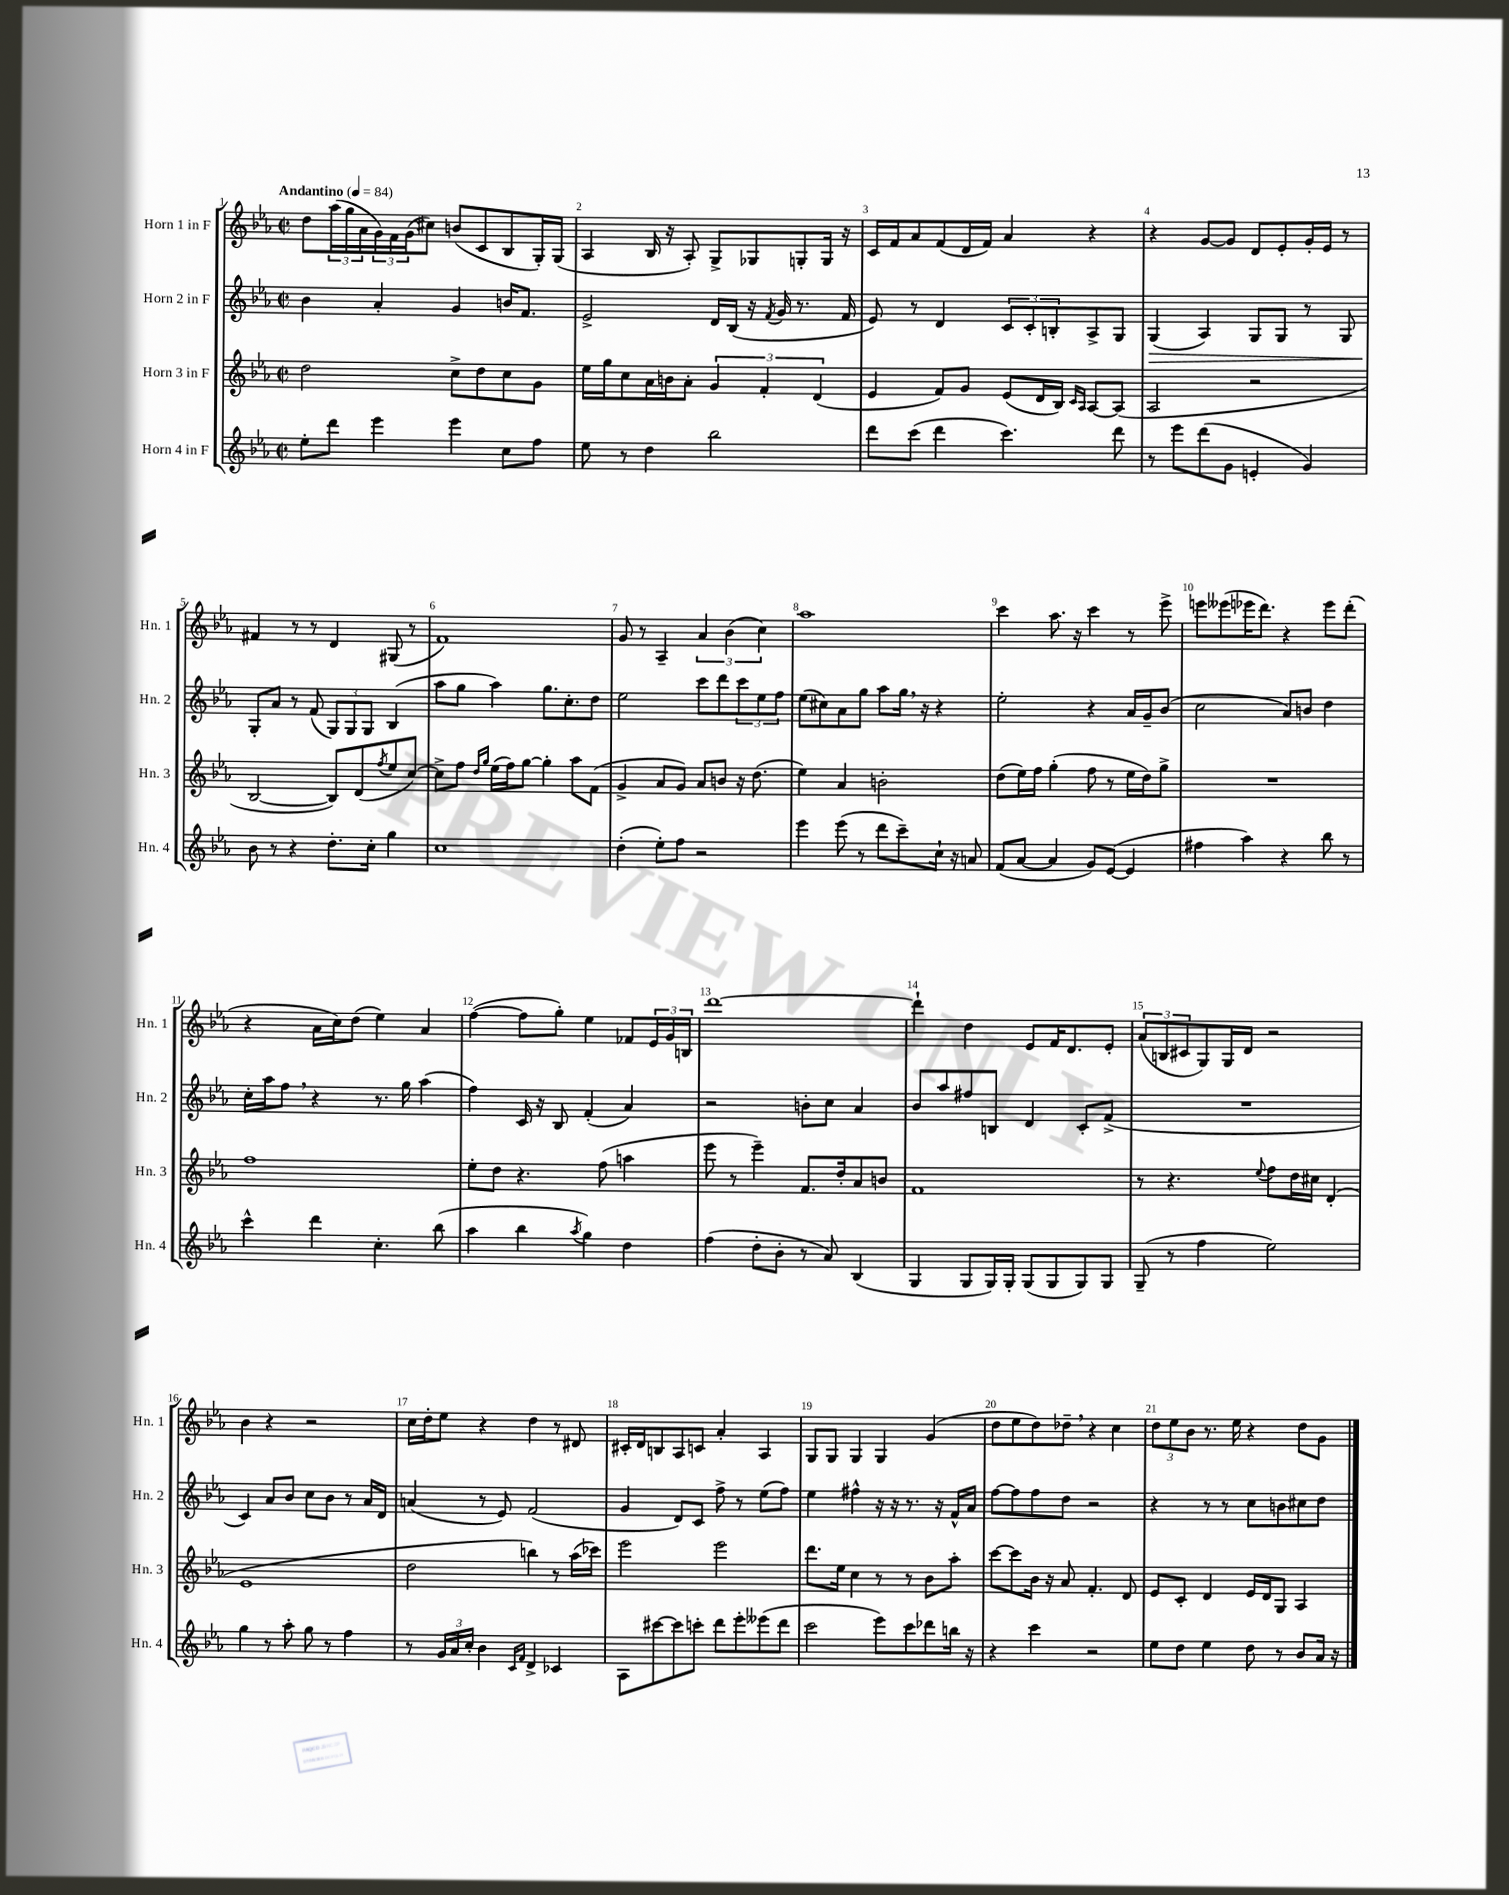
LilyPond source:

<<
\new StaffGroup <<
\new Staff = "s0" \with { instrumentName = "Horn 1 in F" shortInstrumentName = "Hn. 1" } {
    \clef treble \key ees \major \defaultTimeSignature \time 2/2 \tempo "Andantino" 4 = 84
    d''8 \tuplet 3/2 { aes''16( g''16 aes'16 } \tuplet 3/2 { g'16) f'16 g'16( } cis''8) b'8( c'8 bes8 g16-.) g16( |
    aes4 bes16 r16 aes8-.) g8-> ges8 g8-. g16 r16 |
    c'16 f'16 aes'8 f'8( d'16 f'16) aes'4 r4 |
    r4 g'8~ g'8 d'8 ees'8-. g'16-. ees'16 r8 |
    fis'4 r8 r8 d'4 gis8( r8 |
    f'1) |
    g'8 r8 aes4-- \tuplet 3/2 { aes'4 bes'4( c''4) } |
    aes''1 |
    c'''4 aes''8. r16 c'''4 r8 ees'''8-> |
    e'''8 eeses'''8( ees'''16 d'''8.) r4 ees'''8 d'''8-.( |
    r4 aes'16 c''16) d''8( ees''4) aes'4 |
    f''4~( f''8 g''8-.) ees''4 fes'8 \tuplet 3/2 { ees'16 g'16 b16 } |
    d'''1~ |
    d'''4-! d''4 ees'8 f'16 d'8. ees'8-. |
    \tuplet 3/2 { aes'8( b8 cis'8 } g8) g16 d'16 r2 |
    bes'4 r4 r2 |
    c''16 d''16-. ees''8 r4 d''4 r8 dis'8 |
    cis'16-. d'16 b8 aes8 c'8 aes'4-. aes4 |
    g8 g8 g4 g4 g'4( |
    d''8 ees''8 d''8) des''8-- \breathe r4 c''4 |
    \tuplet 3/2 { d''8 ees''8 bes'8 } r8. ees''16 r4 d''8 g'8 \bar "|." |
}
\new Staff = "s1" \with { instrumentName = "Horn 2 in F" shortInstrumentName = "Hn. 2" } {
    \clef treble \key ees \major \defaultTimeSignature \time 2/2
    bes'4 aes'4-. g'4 b'16 f'8. |
    ees'2-> d'16 bes16( r16 \acciaccatura { f'8 } g'16 r8. f'16 |
    ees'8) r8 d'4 \tuplet 3/2 { c'8 c'8-. b8-. } aes8-> g8 |
    g4\>( aes4) g8 g8 r8 g8 |
    g8-.\! aes'8 r8 f'8( \tuplet 3/2 { g8) g8 g8 } bes4( |
    aes''8 g''8 aes''4) g''8. c''8.-. d''8 |
    ees''2 c'''8 d'''8 \tuplet 3/2 { c'''8 ees''8 f''8 } |
    ees''8( cis''8) aes'8 g''8 aes''8 g''16 \breathe r16 r4 |
    ees''2-. r4 aes'16 g'16-- bes'8( |
    c''2 aes'8) b'8 d''4 |
    c''16-. aes''16 f''8 \breathe r4 r8. g''16 aes''4( |
    f''4) c'16 r16 bes8 f'4-.( aes'4) |
    r2 b'8-. c''8 aes'4 |
    bes'8 aes''8 fis''8 b8 d'4 c'8-. f'8->( |
    R1 |
    c'4) aes'8 bes'8 c''8 bes'8 r8 aes'16 d'16 |
    a'4( r8 ees'8) f'2( |
    g'4 d'8) c'8 f''8-> r8 ees''8( f''8) |
    ees''4 fis''4-^ r16 r16 r8. r16 f'16-^ aes'16 |
    f''8~ f''8 f''8 d''8 r2 |
    r4 r8 r8 c''8 b'8 cis''8 d''8 \bar "|." |
}
\new Staff = "s2" \with { instrumentName = "Horn 3 in F" shortInstrumentName = "Hn. 3" } {
    \clef treble \key ees \major \defaultTimeSignature \time 2/2
    d''2 c''8-> d''8 c''8 g'8 |
    ees''16 g''16 c''8 aes'16 b'16 aes'8-. \tuplet 3/2 { g'4 f'4-. d'4( } |
    ees'4 f'8) g'8 ees'8( d'16 bes16) \grace { c'16 aes16 } aes8~ aes8( |
    aes2 r2 |
    bes2~ bes8) d'8( \acciaccatura { f''8 } ees''8 c''8~) |
    c''8-> f''8 \grace { d''16 g''16 } ees''16( f''16) g''8~ g''4-. aes''8 f'8( |
    g'4-> aes'8 g'8) aes'8 b'8 r16 d''8.( |
    ees''4) aes'4 b'2-. |
    d''8( ees''16) f''16 g''4-.( f''8 r8 ees''16 d''16) g''8-> |
    R1 |
    f''1 |
    ees''8-. d''8 r4. f''8( a''4 |
    ees'''8 r8 ees'''4--) f'8. d''16-. aes'8 b'8 |
    f'1 |
    r8 r4. \appoggiatura { ees''8 } f''8 d''16 cis''16 d'4-.( |
    ees'1 |
    d''2 b''4) r8 aes''16( ces'''16) |
    ees'''2 ees'''2 |
    d'''8. ees''16 c''4 r8 r8 bes'8 aes''8-. |
    c'''8~ c'''8 bes'16 r16 aes'8 f'4.-. d'8 |
    ees'8 c'8-. d'4 ees'16 d'16 g8 aes4 \bar "|." |
}
\new Staff = "s3" \with { instrumentName = "Horn 4 in F" shortInstrumentName = "Hn. 4" } {
    \clef treble \key ees \major \defaultTimeSignature \time 2/2
    ees''8-. d'''8 ees'''4 ees'''4 c''8 f''8 |
    ees''8 r8 d''4 bes''2 |
    d'''8 c'''8( d'''4 c'''4.) d'''8 |
    r8 ees'''8 d'''8( g'8 e'4-. g'4) |
    bes'8 r8 r4 d''8.-. c''16-. g''4 |
    c''1 |
    d''4-.( ees''8-.) f''8 r2 |
    ees'''4 ees'''8( r8 d'''8 c'''8--) c''16-! r16 a'8 |
    f'8( aes'8~ aes'4 g'8) ees'8~( ees'4 |
    fis''4 aes''4) r4 bes''8 r8 |
    c'''4-^ d'''4 c''4.-. bes''8( |
    aes''4 bes''4 \acciaccatura { aes''8 } g''4) d''4 |
    f''4( d''8-. bes'8-. r8 aes'8) bes4( |
    g4 g8 g16) g16-. g8( g8 g8) g8 |
    g8--( r8 f''4 ees''2) |
    g''4 r8 aes''8-. g''8 r8 f''4 |
    r8 \tuplet 3/2 { g'16 aes'16 c''16-. } bes'4 \grace { c'16 f'16 } d'4-> ces'4 |
    aes8 cis'''8~ cis'''8 c'''8-. d'''8 ees'''8-. eeses'''8( d'''8 |
    c'''2 ees'''8) c'''8 des'''8 b''16 r16 |
    r4 c'''4 r2 |
    ees''8 d''8 ees''4 d''8 r8 bes'8 aes'16 r16 \bar "|." |
}
>>
>>
\layout { \context { \Score \override BarNumber.break-visibility = ##(#f #t #t) barNumberVisibility = #all-bar-numbers-visible } }
